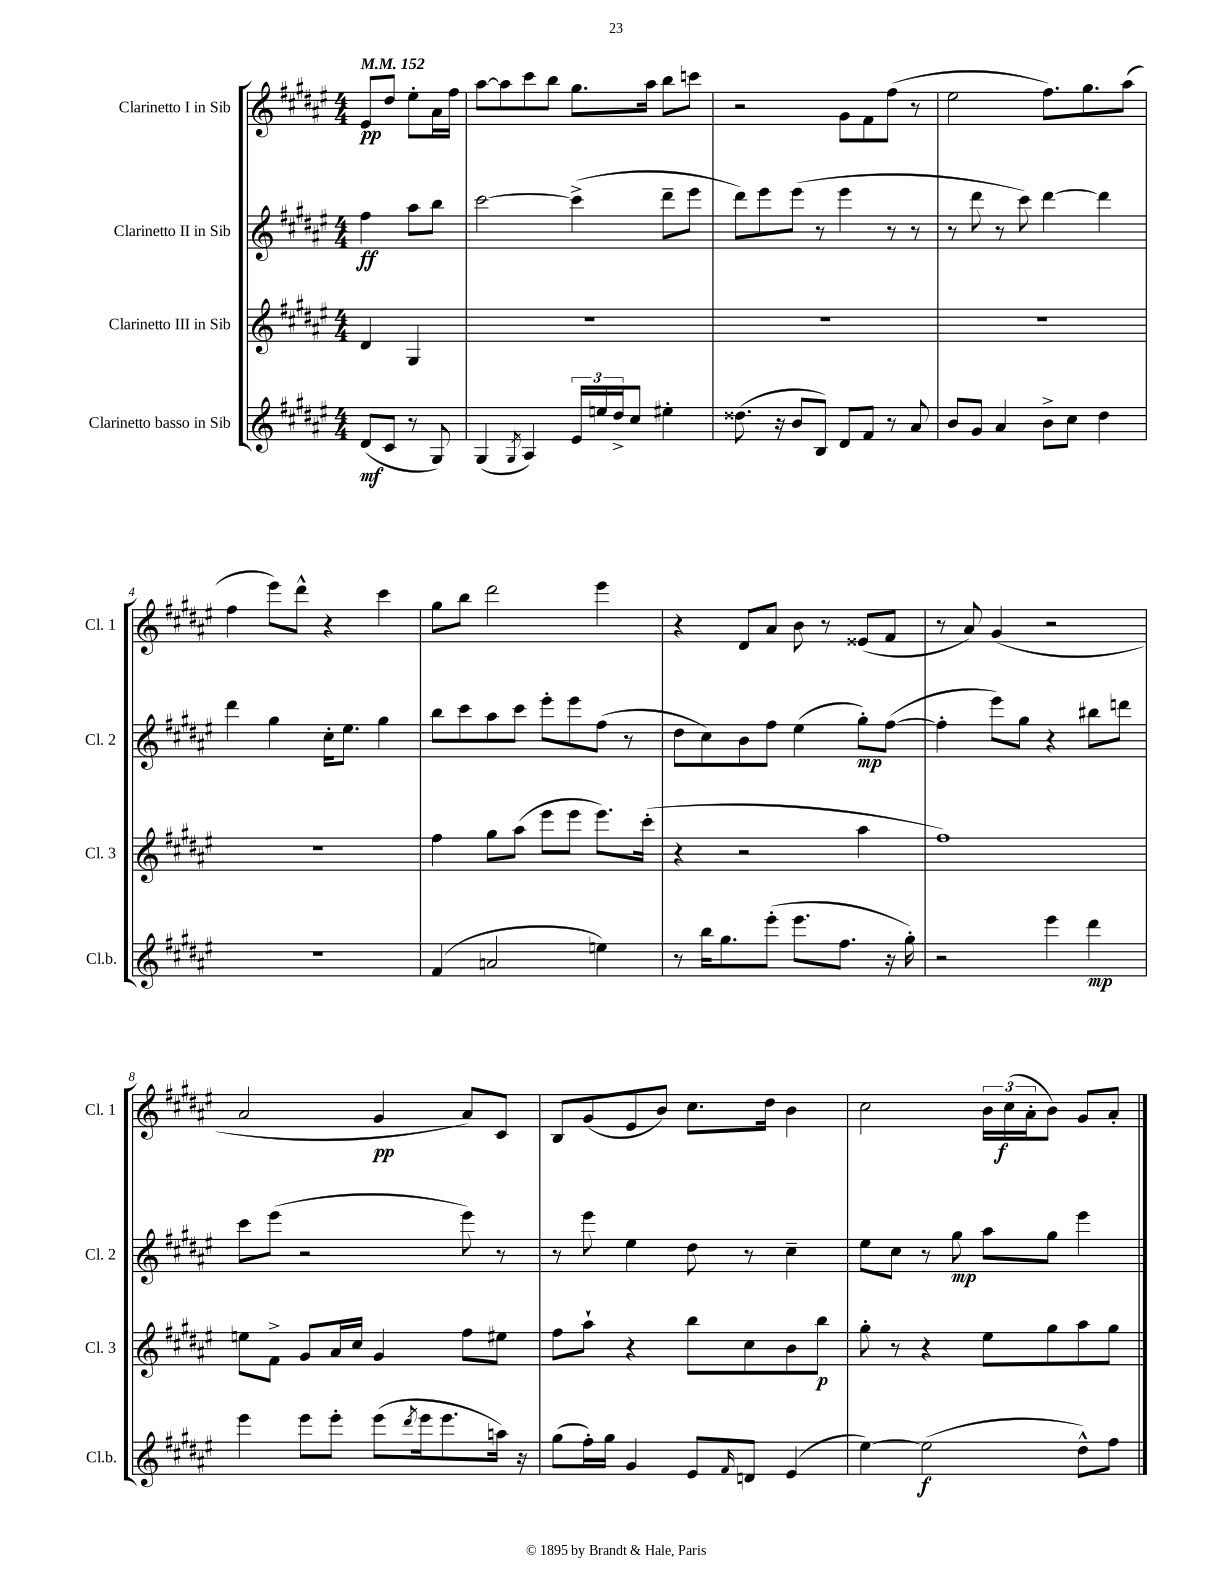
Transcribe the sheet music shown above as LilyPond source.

<<
\new StaffGroup <<
\new Staff = "s0" \with { instrumentName = "Clarinetto I in Sib" shortInstrumentName = "Cl. 1" } {
    \clef treble \key fis \major \numericTimeSignature \time 4/4 \partial 2 \tempo 4 = 152
    eis'8\pp dis''8 eis''8-. ais'16 fis''16 |
    ais''8~ ais''8 cis'''8 b''8 gis''8. ais''16 b''8 c'''8 |
    r2 gis'8 fis'8 fis''8( r8 |
    eis''2 fis''8.) gis''8. ais''8( |
    fis''4 eis'''8) dis'''8-^ r4 cis'''4 |
    gis''8 b''8 dis'''2 eis'''4 |
    r4 dis'8 ais'8 b'8 r8 eisis'8( fis'8 |
    r8 ais'8) gis'4( r2 |
    ais'2 gis'4\pp ais'8) cis'8 |
    b8 gis'8( eis'8 b'8) cis''8. dis''16 b'4 |
    cis''2 \tuplet 3/2 { b'16 cis''16\f( ais'16-. } b'8) gis'8 ais'8-. \bar "|." |
}
\new Staff = "s1" \with { instrumentName = "Clarinetto II in Sib" shortInstrumentName = "Cl. 2" } {
    \clef treble \key fis \major \numericTimeSignature \time 4/4 \partial 2
    fis''4\ff ais''8 b''8 |
    cis'''2~ cis'''4->( dis'''8-- eis'''8 |
    dis'''8) eis'''8 eis'''8( r8 eis'''4 r8 r8 |
    r8 dis'''8 r8 cis'''8) dis'''4~ dis'''4 |
    dis'''4 gis''4 cis''16-. eis''8. gis''4 |
    b''8 cis'''8 ais''8 cis'''8 eis'''8-. eis'''8 fis''8( r8 |
    dis''8 cis''8) b'8 fis''8 eis''4( gis''8-.\mp) fis''8~( |
    fis''4-. eis'''8) gis''8 r4 bis''8 d'''8 |
    cis'''8 eis'''8( r2 eis'''8) r8 |
    r8 eis'''8 eis''4 dis''8 r8 cis''4-- |
    eis''8 cis''8 r8 gis''8\mp ais''8 gis''8 eis'''4 \bar "|." |
}
\new Staff = "s2" \with { instrumentName = "Clarinetto III in Sib" shortInstrumentName = "Cl. 3" } {
    \clef treble \key fis \major \numericTimeSignature \time 4/4 \partial 2
    dis'4 gis4 |
    R1 |
    R1 |
    R1 |
    R1 |
    fis''4 gis''8 ais''8( eis'''8 eis'''8 eis'''8.) cis'''16-.( |
    r4 r2 ais''4 |
    fis''1) |
    e''8 fis'8-> gis'8 ais'16 cis''16 gis'4 fis''8 eis''8 |
    fis''8 ais''8-! r4 b''8 cis''8 b'8 b''8\p |
    gis''8-. r8 r4 eis''8 gis''8 ais''8 gis''8 \bar "|." |
}
\new Staff = "s3" \with { instrumentName = "Clarinetto basso in Sib" shortInstrumentName = "Cl.b." } {
    \clef treble \key fis \major \numericTimeSignature \time 4/4 \partial 2
    dis'8\mf( cis'8 r8 gis8) |
    gis4( \acciaccatura { gis8 } ais4) \tuplet 3/2 { eis'16 e''16 dis''16-> } cis''8 eis''4-. |
    disis''8.( r16 b'8 b8) dis'8 fis'8 r8 ais'8 |
    b'8 gis'8 ais'4 b'8-> cis''8 dis''4 |
    R1 |
    fis'4( a'2 e''4) |
    r8 b''16 gis''8. eis'''8-.( eis'''8. fis''8. r16 gis''16-.) |
    r2 eis'''4 dis'''4\mp |
    eis'''4 eis'''8 eis'''8-. eis'''8( \acciaccatura { dis'''8 } eis'''16 eis'''8. a''16) r16 |
    gis''8( fis''16-.) gis''16 gis'4 eis'8 \grace { fis'16 } d'8 eis'4( |
    eis''4~) eis''2\f( dis''8-^) fis''8 \bar "|." |
}
>>
>>
